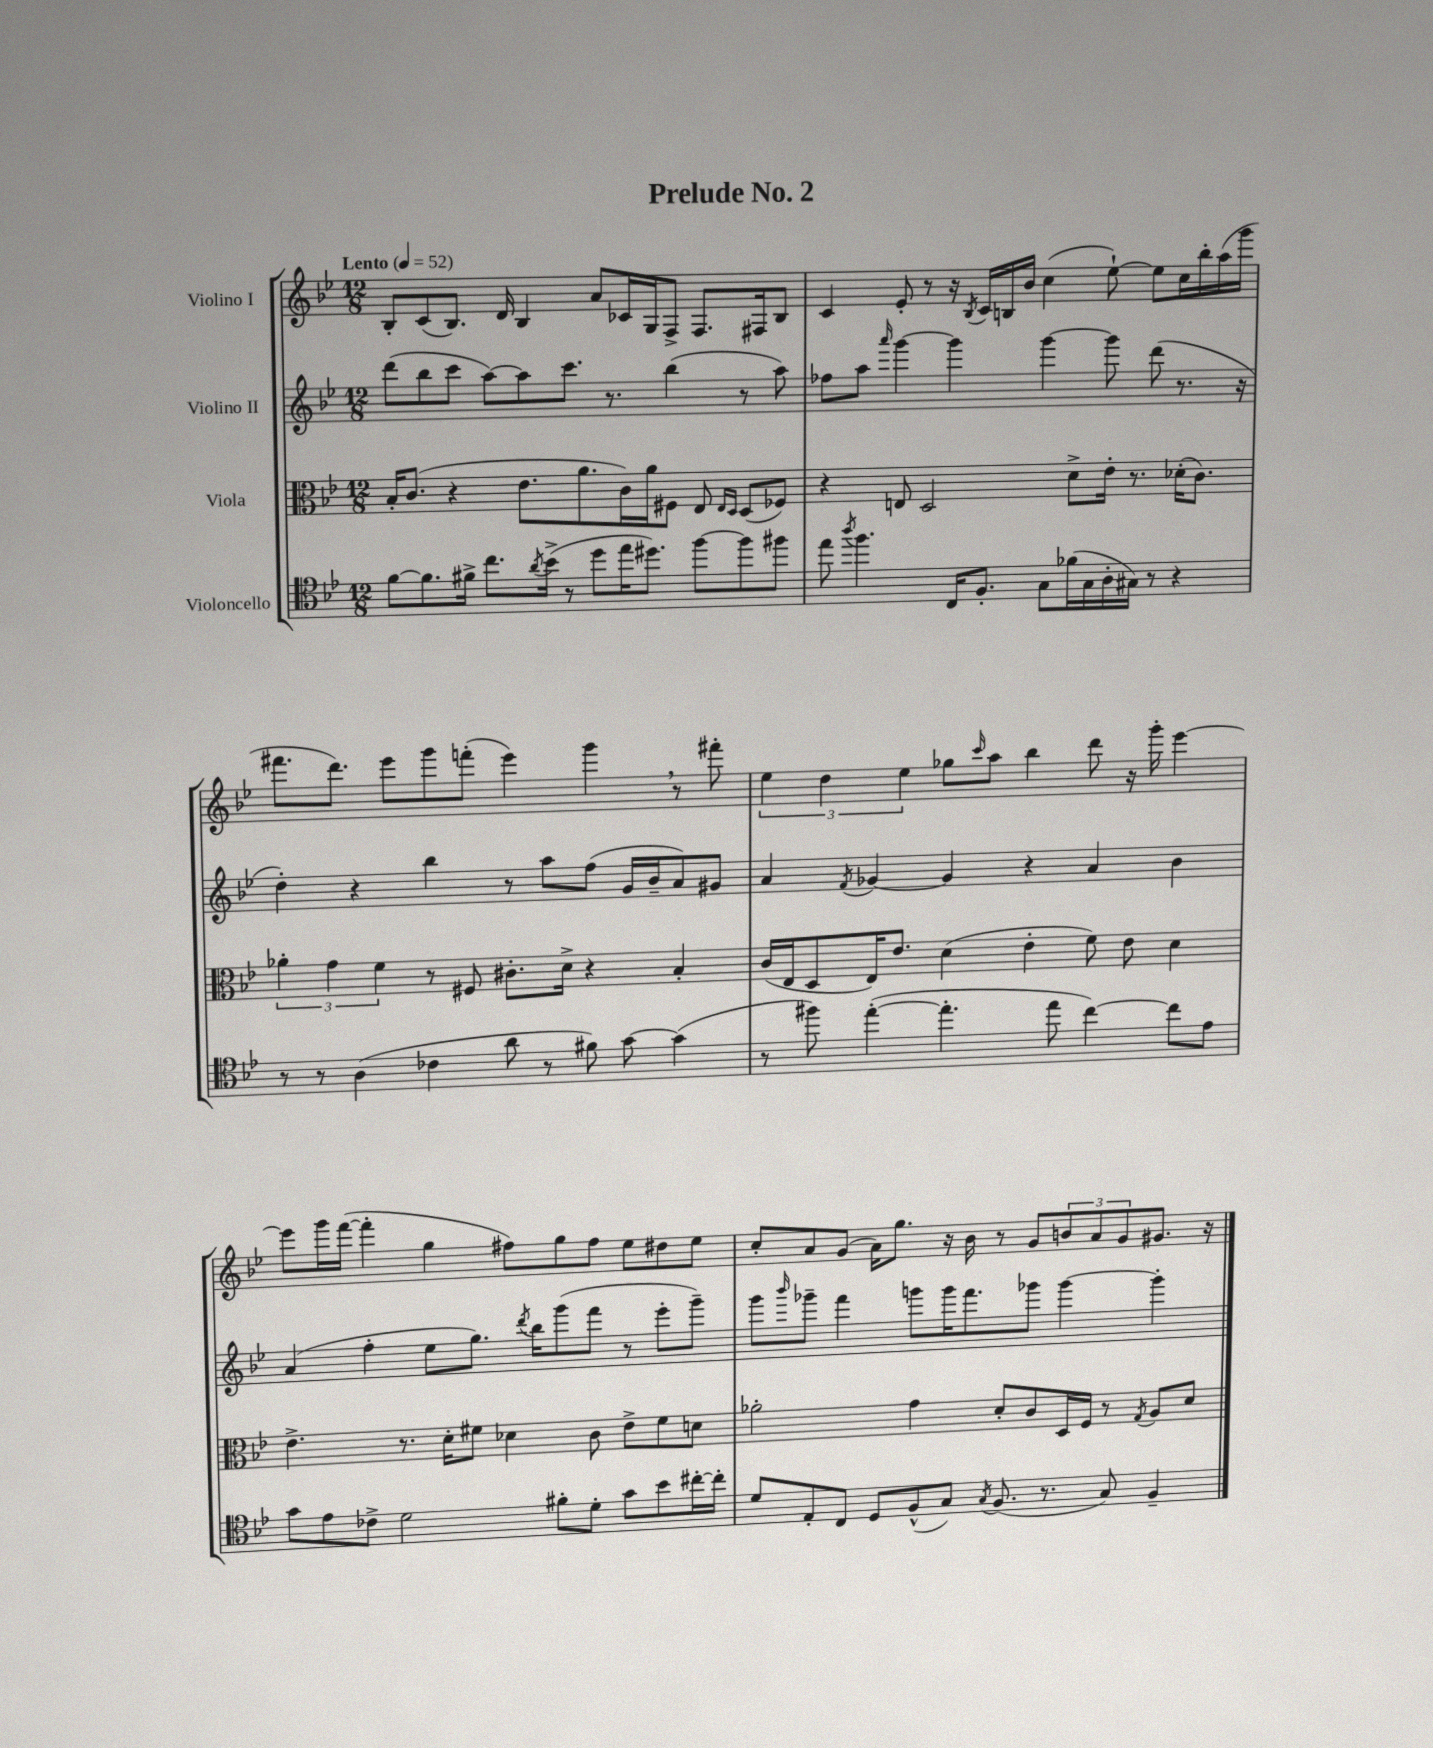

**kern	**kern	**kern	**kern
*part4	*part3	*part2	*part1
*staff4	*staff3	*staff2	*staff1
*I"Violoncello	*I"Viola	*I"Violino II	*I"Violino I
*clefC4	*clefC3	*clefG2	*clefG2
*k[b-e-]	*k[b-e-]	*k[b-e-]	*k[b-e-]
*M12/8	*M12/8	*M12/8	*M12/8
*MM52	*MM52	*MM52	*MM52
=1	=1	=1	=1
!	!	!	!LO:TX:a:B:t=Lento
[8f\L	16B-'/KL	(8ddd\L	8B-'/L
.	(8.c/J	.	.
8.f\]	.	8bb-\	(8c/
.	4r	8ccc\J	8.B-/J)
16f#X^\Jk	.	.	.
8.cc\L	.	[8aa\L)	.
.	.	.	16d/
.	8.e-\L	8aa\]	4B-/
8qa/	.	.	.
(16b-^\Jk	.	.	.
8r	.	8.ccc\J	.
.	8.a\	.	.
8dd\L	.	.	8a/L
.	.	8.r	.
16ee-\K	16c\L)	.	16c-X/L
8.dd#X\J)	16a\J	.	16G/J
.	8F#X\J	(4bb-\	8F^/J
[8ff\L	8E-/	.	8.F/L
.	16qqE-/LL	.	.
.	16qqD/JJ	.	.
8ff\]	(8D/L	8r	.
.	.	.	16F#X/k
8ff#X\J	8F-X/J)	8aa\)	8B-/J
=2	=2	=2	=2
8ee-\	4r	8ff-X\L	4c/
8qaa/	.	.	.
4.ff\	.	8aa\J	.
.	.	16qqaaa/	.
.	8En/	[4ggg\	8e-'/
.	2D/	.	8r
16C/KL	.	4ggg\]	16r
.	.	.	8qB-/
8.F'/J	.	.	16c/LL
.	.	.	16Bn/
.	.	.	16b-/JJ
8G\L	.	[4ggg\	(4cc\
(16f-X\L	8d^\L	.	.
16G\	.	.	.
16A'\	16e-'\Jk	8ggg\]	[8ee-`\)
16G#X\JJ)	8.r	.	.
8r	.	(8ddd\	8ee-\L]
4r	(16d-X'\KL	8.r	16cc\L
.	8.c\J)	.	16bb-'\
.	.	.	(16aa\
.	.	16r	16ggg\JJ
!!LO:LB:g=z
=3	=3	=3	=3
8r	6a-X'\	4dd'\)	8.fff#X\L
8r	.	.	.
.	6g\	.	.
.	.	.	8.ddd\J)
(4A\	.	4r	.
.	6f\	.	.
.	.	.	8eee-\L
4c-X\	8r	4bb-\	8ggg\
.	8F#X/	.	(8fffn'\J
8a\	8.c#X'\L	8r	4eee-\)
8r	.	8aa\L	.
.	16d^\Jk	.	.
8f#X\)	4r	(8ff\J	4ggg,\
[8g\	.	16g/LL	.
.	.	16b-~/J	.
(4g\]	4B-'/	8a/)	8r
.	.	8g#X/J	8fff#X'\
=4	=4	=4	=4
8r	(16c/LL	4a/	6ee-\
.	16E-/J	.	.
8ff#X\)	8D/	.	.
.	.	.	6dd\
.	.	8qf/	.
([4ee-'\	16E-/K)	[4g-X/	.
.	8.e-/J	.	.
.	.	.	6ee-\
4.ee-'\]	(4d\	4g-/]	8gg-X\L
.	.	.	16qqccc/
.	.	.	8aa\J
.	4e-'\	4r	4bb-\
8ee-\	.	.	.
[4cc\)	8f\)	4a/	8ddd\
.	8e-\	.	16r
.	.	.	16ggg'\
8cc\L]	4d\	4b-\	[4eee-\
8e-\J	.	.	.
!!LO:LB:g=z
=5	=5	=5	=5
8g\L	4.e-^\	(4a/	8eee-\L]
8e-\	.	.	16ggg\L
.	.	.	([16fff\JJ
8c-X^\J	.	4ff'\	4fff'\]
2d\	8.r	.	.
.	.	8ee-\L	4gg\
.	16d'\KL	.	.
.	8f#X\J	8.gg\J)	.
.	4d-X\	.	8ff#X\L)
.	.	8qddd/	.
.	.	16bb-\KL	.
8f#X'\L	.	(8ggg\	8gg\
8d'\J	8c\	8fff\J	8ff#\J
8g\L	8e-^\L	8r	8ee-\L
8b-\	8f#\	8eee-'\L	8dd#X\
[16cc#X'\L	8dn\J	8ggg~\J)	8ee-\J
16cc#'\JJ]	.	.	.
=6	=6	=6	=6
8d/L	2a-X'\	8ggg\L	8cc'/L
.	.	16qqbbb-/	.
8E-'/	.	8ggg-X~\J	8a/
8C/J	.	4fff\	(8g/J
8D/L	.	.	16a\KL)
.	.	.	8.gg\J
(8F^^/	4g\	8gggn\L	.
8G/J)	.	16ggg\K	16r
.	.	8.fff\	16b-\
8qG/	.	.	.
(8.F/	8d'/L	.	8r
.	8c/	8ggg-X\J	8g/L
8.r	.	.	.
.	16D/L	[4ggg-\	12bn/
.	16F/JJ	.	.
.	.	.	12a/
8G/)	8r	.	.
.	.	.	12g/
.	8qG/	.	.
4F~/	8A/L	4ggg-'\]	8.g#X/J
.	8d/J	.	.
.	.	.	16r
==	==	==	==
*-	*-	*-	*-
